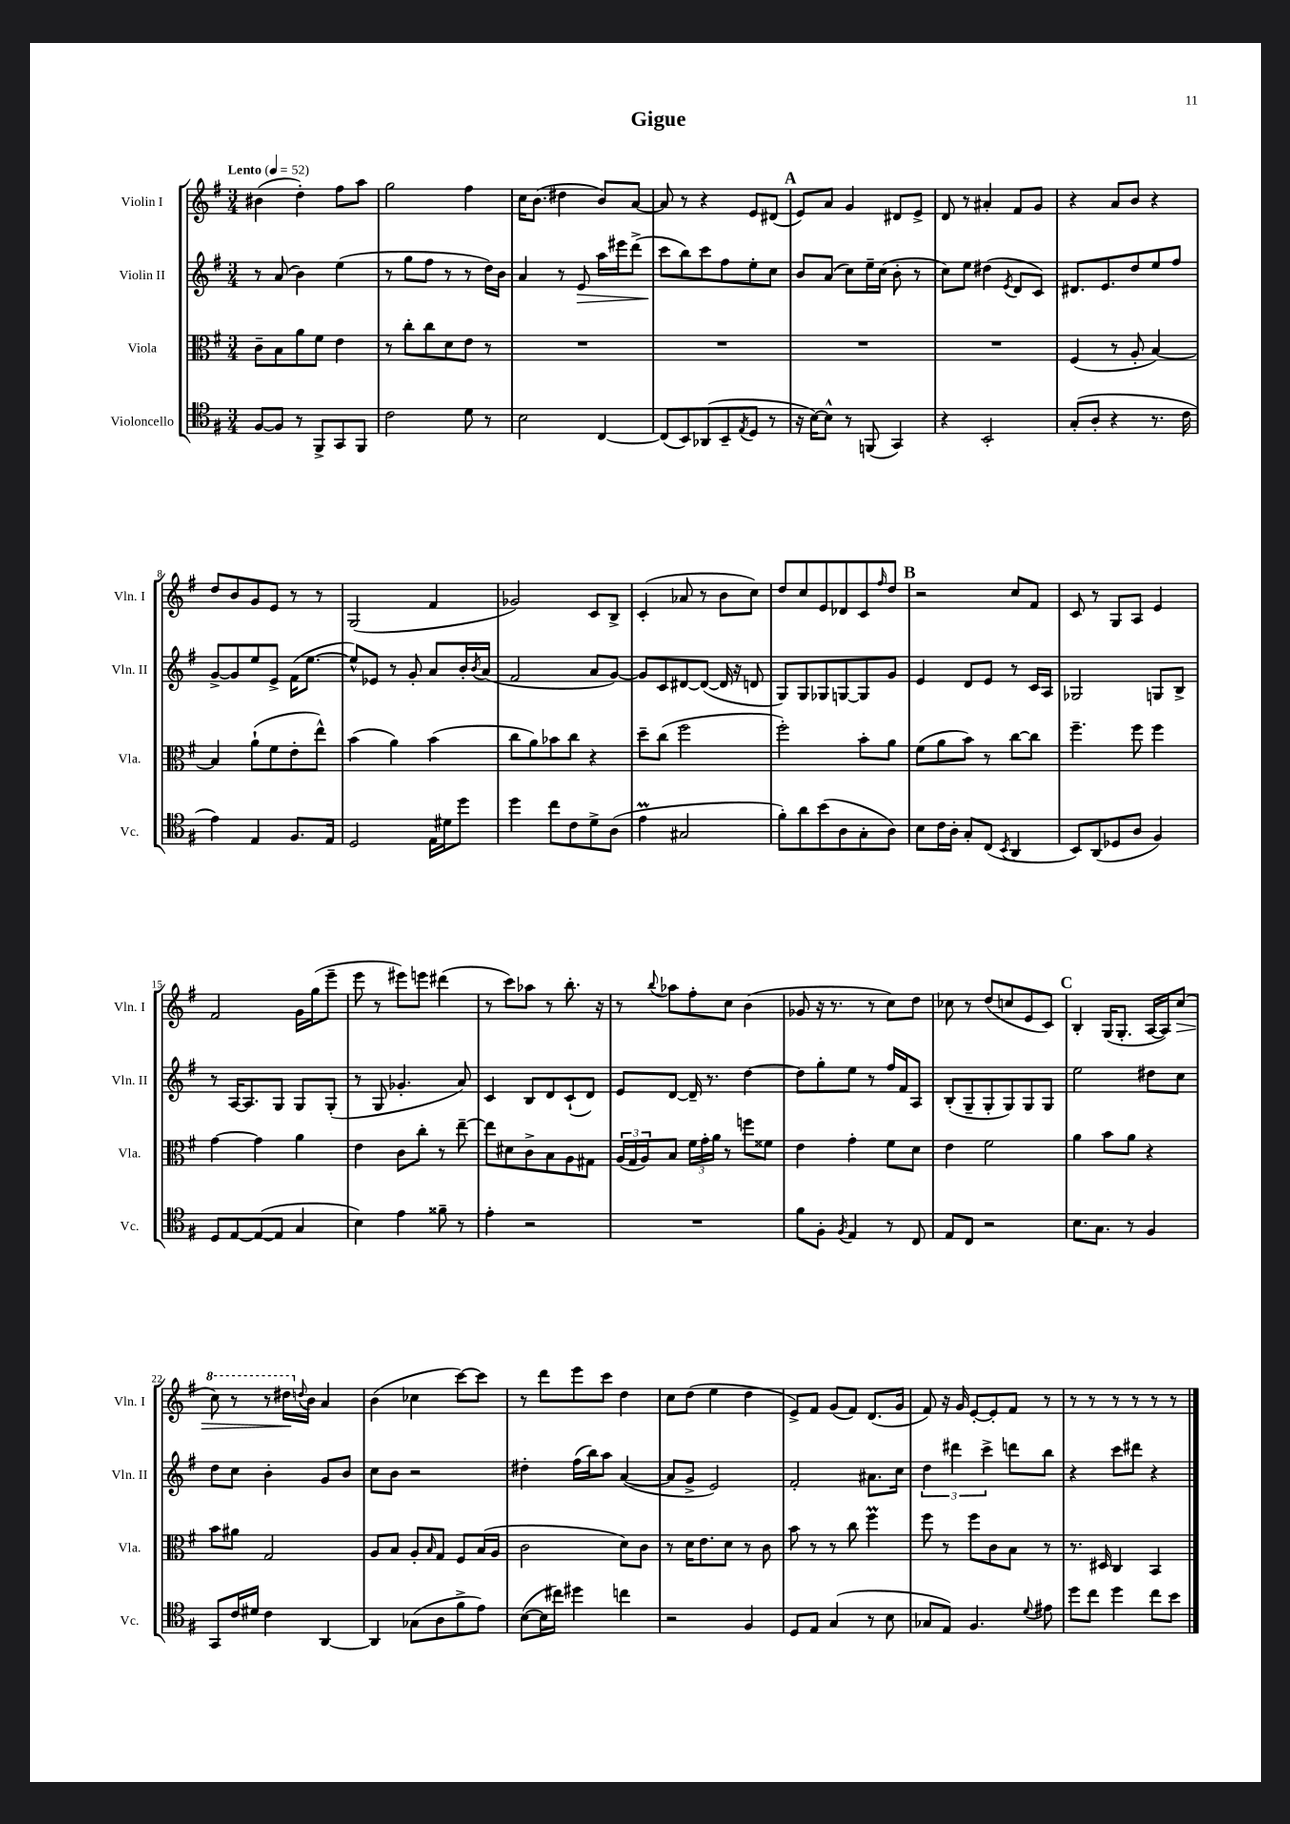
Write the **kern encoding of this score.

**kern	**kern	**kern	**dynam	**kern	**dynam
*part4	*part3	*part2	*part2	*part1	*part1
*staff4	*staff3	*staff2	*staff2	*staff1	*staff1
*I"Violoncello	*I"Viola	*I"Violin II	*	*I"Violin I	*
*I'Vc.	*I'Vla.	*I'Vln. II	*	*I'Vln. I	*
*clefC4	*clefC3	*clefG2	*	*clefG2	*
*k[f#]	*k[f#]	*k[f#]	*	*k[f#]	*
*M3/4	*M3/4	*M3/4	*	*M3/4	*
*MM52	*MM52	*MM52	*	*MM52	*
=1	=1	=1	=1	=1	=1
!	!	!	!	!LO:TX:a:B:t=Lento	!
[8F#/L	8c~\L	8r	.	(4b#X\	.
8F#/J]	8B\	(8a/	.	.	.
8r	8a\	4b\)	.	4dd'\)	.
8FF#^/L	8f#\J	.	.	.	.
8GG/	4e\	(4ee\	.	8ff#\L	.
8FF#/J	.	.	.	8aa\J	.
=2	=2	=2	=2	=2	=2
2c\	8r	8r	.	2gg\	.
.	8cc'\L	8gg\L	.	.	.
.	8cc\	8ff#\J	.	.	.
.	8d\	8r	.	.	.
8d\	8e\J	8r	.	4ff#\	.
8r	8r	16dd\LL)	.	.	.
.	.	16b\JJ	.	.	.
=3	=3	=3	=3	=3	=3
2B\	2.r	4a/	.	16cc\KL	.
.	.	.	.	(8.b\J	.
.	.	8r	.	4dd#X\	.
!	!	!	!LO:HP:b	!	!
.	.	8e/	>	.	.
[4C/	.	16aa\LL	.	8b/L)	.
.	.	16eee#X\J	.	.	.
.	.	(8ddd^\J	.	[8a/J	.
=4	=4	=4	=4	=4	=4
(8C/L]	2.r	8ccc\L	.	8a/]	.
8BB/)	.	8bb\)	]	8r	.
(8AA-X/	.	8ccc\	.	4r	.
8BB~/	.	8ff#\	.	.	.
8qE/	.	.	.	.	.
8D/J	.	8ee'\	.	8e/L	.
8r	.	8cc\J	.	(8d#X/J	.
!!LO:REH:place=s1:t=A
=5	=5	=5	=5	=5	=5
16r	2.r	8b/L	.	8e/L)	.
[16B\KL)	.	.	.	.	.
8B^^\J]	.	(8a/J	.	8a/J	.
8r	.	8cc\L)	.	4g/	.
(8FFn/	.	16ee~\L	.	.	.
.	.	(16cc\JJ	.	.	.
4GG/)	.	8b'\	.	8d#X/L	.
.	.	8r	.	8e^/J	.
=6	=6	=6	=6	=6	=6
4r	2.r	8cc\L)	.	8d/	.
.	.	8ee\J	.	8r	.
2BB'/	.	(4dd#X\	.	4a#X'/	.
.	.	8qe/	.	.	.
.	.	8d/L	.	8f#/L	.
.	.	8c/J)	.	8g/J	.
=7	=7	=7	=7	=7	=7
(8G'/L	(4F#/	8.d#X/L	.	4r	.
8A'/J	.	.	.	.	.
.	.	8.e/	.	.	.
4r	8r	.	.	8a/L	.
.	8A'/	8dd/	.	8b/J	.
8.r	[4B/)	8ee/	.	4r	.
.	.	8ff#/J	.	.	.
16c\	.	.	.	.	.
!!LO:LB:g=z
=8	=8	=8	=8	=8	=8
4e\)	4B/]	[8g^/L	.	8dd/L	.
.	.	8g/]	.	8b/	.
4E/	(8a`\L	8ee/	.	8g/	.
.	8f#\	8e^/J	.	8e/J	.
8.F#/L	8e'\	(16f#\KL	.	8r	.
.	.	[8.ee\J	.	.	.
.	8ee^^\J)	.	.	8r	.
16E/Jk	.	.	.	.	.
=9	=9	=9	=9	=9	=9
2D/	(4b\	8ee^^/L])	.	(2G/	.
.	.	8e-X/J	.	.	.
.	4a\)	8r	.	.	.
.	.	8g'/	.	.	.
16E\LL	(4b\	8a/L	.	4f#/	.
16d#X\J	.	.	.	.	.
8dd\J	.	16b'/L	.	.	.
.	.	8qb/	.	.	.
.	.	(16a/JJ	.	.	.
=10	=10	=10	=10	=10	=10
4dd\	8cc\L	2f#/	.	2g-X/)	.
.	8a\)	.	.	.	.
8cc\L	8b-X\	.	.	.	.
8c\	8cc\J	.	.	.	.
8d^\	4r	8a/L	.	8c/L	.
(8A\J	.	[8g/J)	.	8B^/J	.
=11	=11	=11	=11	=11	=11
4eM\	8dd~\L	8g/L]	.	(4c'/	.
.	(8cc\J	8c/	.	.	.
2G#X/	2ff#\	[8d#X/	.	8a-X/	.
.	.	(8d#/J_	.	8r	.
.	.	16d#/]	.	8b\L	.
.	.	16r	.	.	.
.	.	8dn/	.	8cc\J)	.
=12	=12	=12	=12	=12	=12
8f#'\L)	2ff#'\)	8G/L)	.	8dd/L	.
8a\	.	8G/	.	8cc/	.
(8b\	.	8G-X/	.	8e/	.
8A\	.	[8Gn/	.	8d-X/	.
8G'\	8b'\L	8G/]	.	8c/	.
.	.	.	.	16qqff#/	.
8A\J)	8a\J	8g/J	.	8dd/J	.
!!LO:REH:place=s1:t=B
=13	=13	=13	=13	=13	=13
8B\L	(8f#\L	4e/	.	2r	.
16c\L	8a\	.	.	.	.
16A'\JJ	.	.	.	.	.
8G'/L	8b\J)	8d/L	.	.	.
(8C/J	8r	8e/J	.	.	.
8qBB/	.	.	.	.	.
4AA/	[8cc\L	8r	.	8cc/L	.
.	8cc\J]	16c/LL	.	8f#/J	.
.	.	16A/JJ	.	.	.
=14	=14	=14	=14	=14	=14
8BB/L)	4.ff#~\	2G-X/	.	8c/	.
(8AA/	.	.	.	8r	.
8D-X/	.	.	.	8G/L	.
8A/J	8ff#\	.	.	8A/J	.
4F#/)	4ff#\	8Gn/L	.	4e/	.
.	.	8B^/J	.	.	.
!!LO:LB:g=z
=15	=15	=15	=15	=15	=15
8D/L	[4g\	8r	.	2f#/	.
[8E/	.	[16A/KL	.	.	.
.	.	8.A/]	.	.	.
(8E/_	4g\]	.	.	.	.
8E/J]	.	8G/J	.	.	.
4G/	4a\	8G/L	.	16g\LL	.
.	.	.	.	(16gg\J	.
.	.	(8G'/J	.	8eee~\J	.
=16	=16	=16	=16	=16	=16
4B\)	4e\	8r	.	8eee\	.
.	.	8G/	.	8r	.
4e\	8c\L	4.g-X'/	.	8eee#X\L)	.
.	8cc'\J	.	.	8eeen\J	.
8f##X~\	8r	.	.	(4ddd#X\	.
8r	[8ee~\	8a/)	.	.	.
=17	=17	=17	=17	=17	=17
4e'\	8ee\L]	4c/	.	8r	.
.	8d#X\	.	.	8ccc\L)	.
2r	8c^\	8B/L	.	8aa-X\J	.
.	8B\	8d/	.	8r	.
.	8A\	(8c`/	.	8.bb'\	.
.	8G#X\J	8d/J)	.	.	.
.	.	.	.	16r	.
=18	=18	=18	=18	=18	=18
2.r	(24A/LL	8e/L	.	8r	.
.	24G/	.	.	.	.
.	24A/J)	.	.	.	.
.	.	.	.	8qqbb/	.
.	8B/J	[8d/J	.	8aa-X\L	.
.	24f#\LL	16d~/]	.	8ff#'\	.
.	24g'\	.	.	.	.
.	.	8.r	.	.	.
.	24a\JJ	.	.	.	.
.	8r	.	.	8cc\J	.
.	8ffn\L	[4dd\	.	(4b\	.
.	8f##X\J	.	.	.	.
=19	=19	=19	=19	=19	=19
8f#\L	4e\	8dd\L]	.	8g-X/	.
8F#'\J	.	8gg'\	.	16r	.
.	.	.	.	8.r	.
8qF#/	.	.	.	.	.
4E/	4g'\	8ee\J	.	.	.
.	.	8r	.	8r	.
8r	8f#\L	16ff#/LL	.	8cc\L)	.
.	.	16f#/J	.	.	.
8C/	8d\J	8A/J	.	8dd\J	.
=20	=20	=20	=20	=20	=20
8E/L	4e\	(8B'/L	.	8cc-X\	.
8C/J	.	8G~/	.	8r	.
2r	2f#\	8G'/	.	(8dd/L	.
.	.	8G/)	.	8ccn/	.
.	.	8G/	.	8e/	.
.	.	8G/J	.	8c/J)	.
!!LO:REH:place=s1:t=C
=21	=21	=21	=21	=21	=21
8.B\L	4a\	2ee\	.	4B'/	.
8.G\J	.	.	.	.	.
.	8b\L	.	.	(16G/KL	.
.	.	.	.	8.G'/J	.
8r	8a\J	.	.	.	.
4F#/	4r	8dd#X\L	.	[16A/LL	.
.	.	.	.	16A/J])	.
!	!	!	!	!	!LO:HP:b
.	.	8cc\J	.	(8cc/J	>
!!LO:LB:g=z
=22	=22	=22	=22	=22	=22
*	*	*	*	*8va	*
8GG/L	8b\L	8dd\L	.	8ccc\)	.
16c/L	8a#X\J	8cc\J	.	8r	.
16d#X/JJ	.	.	.	.	.
4c\	2G/	4b'\	.	8r	.
.	.	.	.	16ddd#X\LL	.
*	*	*	*	*X8va	*
.	.	.	.	8qqddn/	.
.	.	.	.	16b\JJ	]
[4AA/	.	8g/L	.	4a/	.
.	.	8b/J	.	.	.
=23	=23	=23	=23	=23	=23
4AA/]	8A/L	8cc\L	.	(4b\	.
.	8B/J	8b\J	.	.	.
(8G-X\L	8A'/L	2r	.	4cc-X\	.
.	16qqB/	.	.	.	.
8A\	8G/J	.	.	.	.
8f#^\	8F#/L	.	.	[8ccc\L)	.
8e\J)	(16B/L	.	.	8ccc\J]	.
.	16A/JJ	.	.	.	.
=24	=24	=24	=24	=24	=24
([8B\L	2c\	4dd#X'\	.	8r	.
16B\L]	.	.	.	8ddd\L	.
16cc#X\JJ)	.	.	.	.	.
4dd#X\	.	(16ff#\LL	.	8eee\	.
.	.	16bb\J)	.	.	.
.	.	8aa\J	.	8ccc\J	.
4ccn\	8d\L)	([4a/	.	4dd\	.
.	8c\J	.	.	.	.
=25	=25	=25	=25	=25	=25
2r	8r	8a/L]	.	8cc\L	.
.	16d\KL	8g^/J	.	(8dd\J	.
.	8.e\	.	.	.	.
.	.	2e/)	.	4ee\	.
.	8d\J	.	.	.	.
4F#/	8r	.	.	4dd\	.
.	8c\	.	.	.	.
=26	=26	=26	=26	=26	=26
8D/L	8b\	2f#'/	.	8e^/L)	.
8E/J	8r	.	.	8f#/J	.
(4G/	8r	.	.	(8g/L	.
.	8cc\	.	.	8f#/J)	.
8r	4ff#m\	8.a#X\L	.	(8.d/L	.
8B\	.	.	.	.	.
.	.	16cc\Jk	.	16g/Jk	.
=27	=27	=27	=27	=27	=27
8G-X/L	8ff#\	6dd\	.	8f#/)	.
8E/J)	8r	.	.	16r	.
.	.	6ddd#X\	.	.	.
.	.	.	.	16g/	.
4.F#/	8ff#\L	.	.	[8e'/L	.
.	.	6ccc^\	.	.	.
.	8c\	.	.	8e'/]	.
.	8B\J	8dddn\L	.	8f#/J	.
8qqd/	.	.	.	.	.
8e#X\	8r	8bb\J	.	8r	.
=28	=28	=28	=28	=28	=28
8dd\L	8.r	4r	.	8r	.
8cc\J	.	.	.	8r	.
.	16D#X/	.	.	.	.
4dd\	4C/	8ccc\L	.	8r	.
.	.	8ddd#X\J	.	8r	.
8cc\L	4BB/	4r	.	8r	.
8b\J	.	.	.	8r	.
==	==	==	==	==	==
*-	*-	*-	*-	*-	*-
